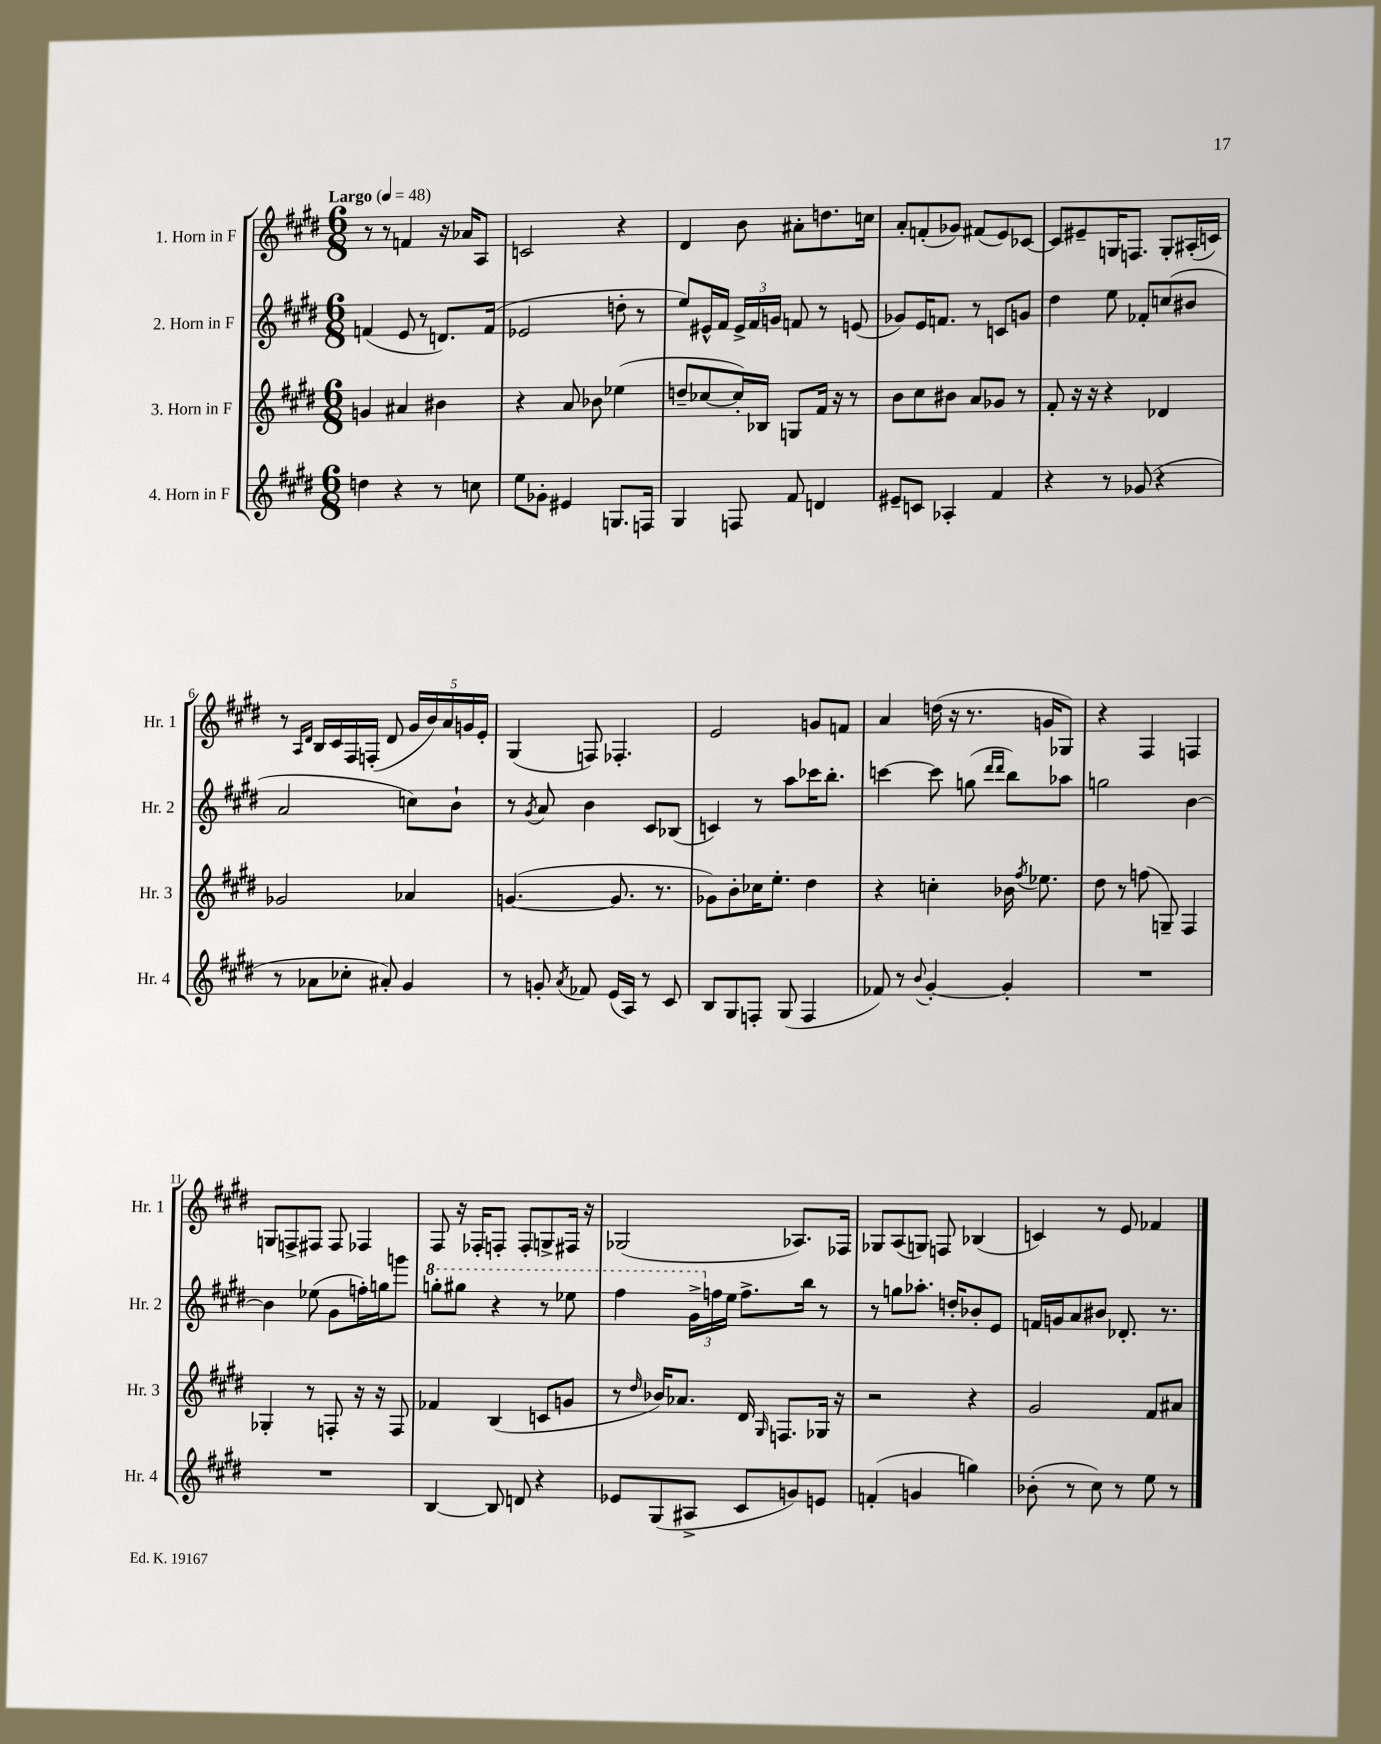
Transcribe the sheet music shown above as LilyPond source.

<<
\new StaffGroup <<
\new Staff = "s0" \with { instrumentName = "1. Horn in F" shortInstrumentName = "Hr. 1" } {
    \clef treble \key e \major \numericTimeSignature \time 6/8 \tempo "Largo" 4 = 48
    \autoBeamOff r8 r8 f'4 r16 aes'16[ a8] |
    c'2 r4 |
    dis'4 b'8 ais'8[-. d''8. c''16] |
    a'8[-. f'8-.( ges'8]) fis'8[( e'8) ces'8]~ |
    ces'8[ eis'8-- g16 f8.] g8[-. ais16-.( c'16]) |
    r8 \grace { a16[ dis'16] } b16[ cis'16 fis16 f16]-.( dis'8 \tuplet 5/4 { gis'16[ b'16) a'16 g'16 e'16]-. } |
    gis4( f8) fes4.-. |
    e'2 g'8[ f'8] |
    a'4 d''16( r16 r8. g'16[ ges8]) |
    r4 fis4 f4 |
    g8[ f8-> fis8] fis8 fes4 |
    fis8 r16 fes16[-. f8]-. f8[-. g8-> fis16] r16 |
    ges2( aes8.[) fes16] |
    ges8[ a8( g8]) f8 bes4( |
    c'4) r8 e'8 fes'4 \bar "|." |
}
\new Staff = "s1" \with { instrumentName = "2. Horn in F" shortInstrumentName = "Hr. 2" } {
    \clef treble \key e \major \numericTimeSignature \time 6/8
    \autoBeamOff f'4( e'8 r8 d'8.[) f'16]( |
    ees'2 d''8-. r8 |
    e''8[) eis'16-^ fis'16] \tuplet 3/2 { eis'16[-> fis'16 g'16] } f'8 r8 e'8( |
    ges'8[) e'16 f'8.] r8 c'8[ g'8] |
    dis''4 e''8 fes'8[-. c''8( bis'8] |
    a'2 c''8[) b'8]-! |
    r8 \acciaccatura { gis'8 } a'8 b'4 cis'8[ bes8]( |
    c'4) r8 a''8[ ces'''16 b''8.]-. |
    c'''4~ c'''8 g''8( \grace { dis'''16[ dis'''16] } b''8[) aes''8] |
    g''2 b'4~ |
    b'4 ees''8( gis'8[ f''16-.) g''16 g'''8] |
    \ottava #1 g'''8[-. gis'''8] r4 r8 ees'''8 |
    fis'''4 \tuplet 3/2 { gis''16[-> \ottava #0 f''16 e''16] } f''8.[-> b''16] r8 |
    r8 g''8[ aes''8.]-. d''16[-. bes'8-. e'8] |
    f'16[ g'16 a'8 bis'8] des'8.-. r8. \bar "|." |
}
\new Staff = "s2" \with { instrumentName = "3. Horn in F" shortInstrumentName = "Hr. 3" } {
    \clef treble \key e \major \numericTimeSignature \time 6/8
    \autoBeamOff g'4 ais'4 bis'4 |
    r4 a'8 bes'8 ees''4( |
    d''8[-- ces''8~ ces''16-.) bes16] g8[ fis'16] r16 r8 |
    b'8[ cis''8 bis'8] a'8[ ges'8] r8 |
    fis'8-. r16 r16 r4 des'4 |
    ges'2 aes'4 |
    g'4.~( g'8. r8. |
    ges'8[) b'8-. ces''16 e''8.]-. dis''4 |
    r4 c''4-. bes'16 \acciaccatura { fis''8 } ees''8. |
    dis''8 r8 f''8( g8--) fis4 |
    ges4-. r8 f8-. r16 r16 f8 |
    fes'4 b4( c'8[ g'8] |
    r8 \grace { dis''16 } bes'16[) aes'8.] dis'16 \grace { gis16 } f8.[ ges16] r16 |
    r2 r4 |
    gis'2 fis'8[ ais'8] \bar "|." |
}
\new Staff = "s3" \with { instrumentName = "4. Horn in F" shortInstrumentName = "Hr. 4" } {
    \clef treble \key e \major \numericTimeSignature \time 6/8
    \autoBeamOff d''4 r4 r8 c''8 |
    e''8[ ges'8]-. eis'4 g8.[ f16] |
    gis4 f8 fis'8 d'4 |
    eis'8[-- c'8] aes4-. fis'4 |
    r4 r8 ges'8( r4 |
    r8 aes'8[ ces''8]-. ais'8-.) gis'4 |
    r8 g'8-. \acciaccatura { a'8 } fes'8 e'16[( a16]) r8 cis'8 |
    b8[ gis8 f8]-. gis8( f4 |
    fes'8) r8 \appoggiatura { b'8 } gis'4~-. gis'4-. |
    R2. |
    R2. |
    b4~ b8 d'8 r4 |
    ees'8[ gis8( ais8]-> cis'8[ g'8) e'8] |
    f'4-.( g'4 g''4) |
    bes'8-.( r8 cis''8) r8 e''8 r8 \bar "|." |
}
>>
>>
